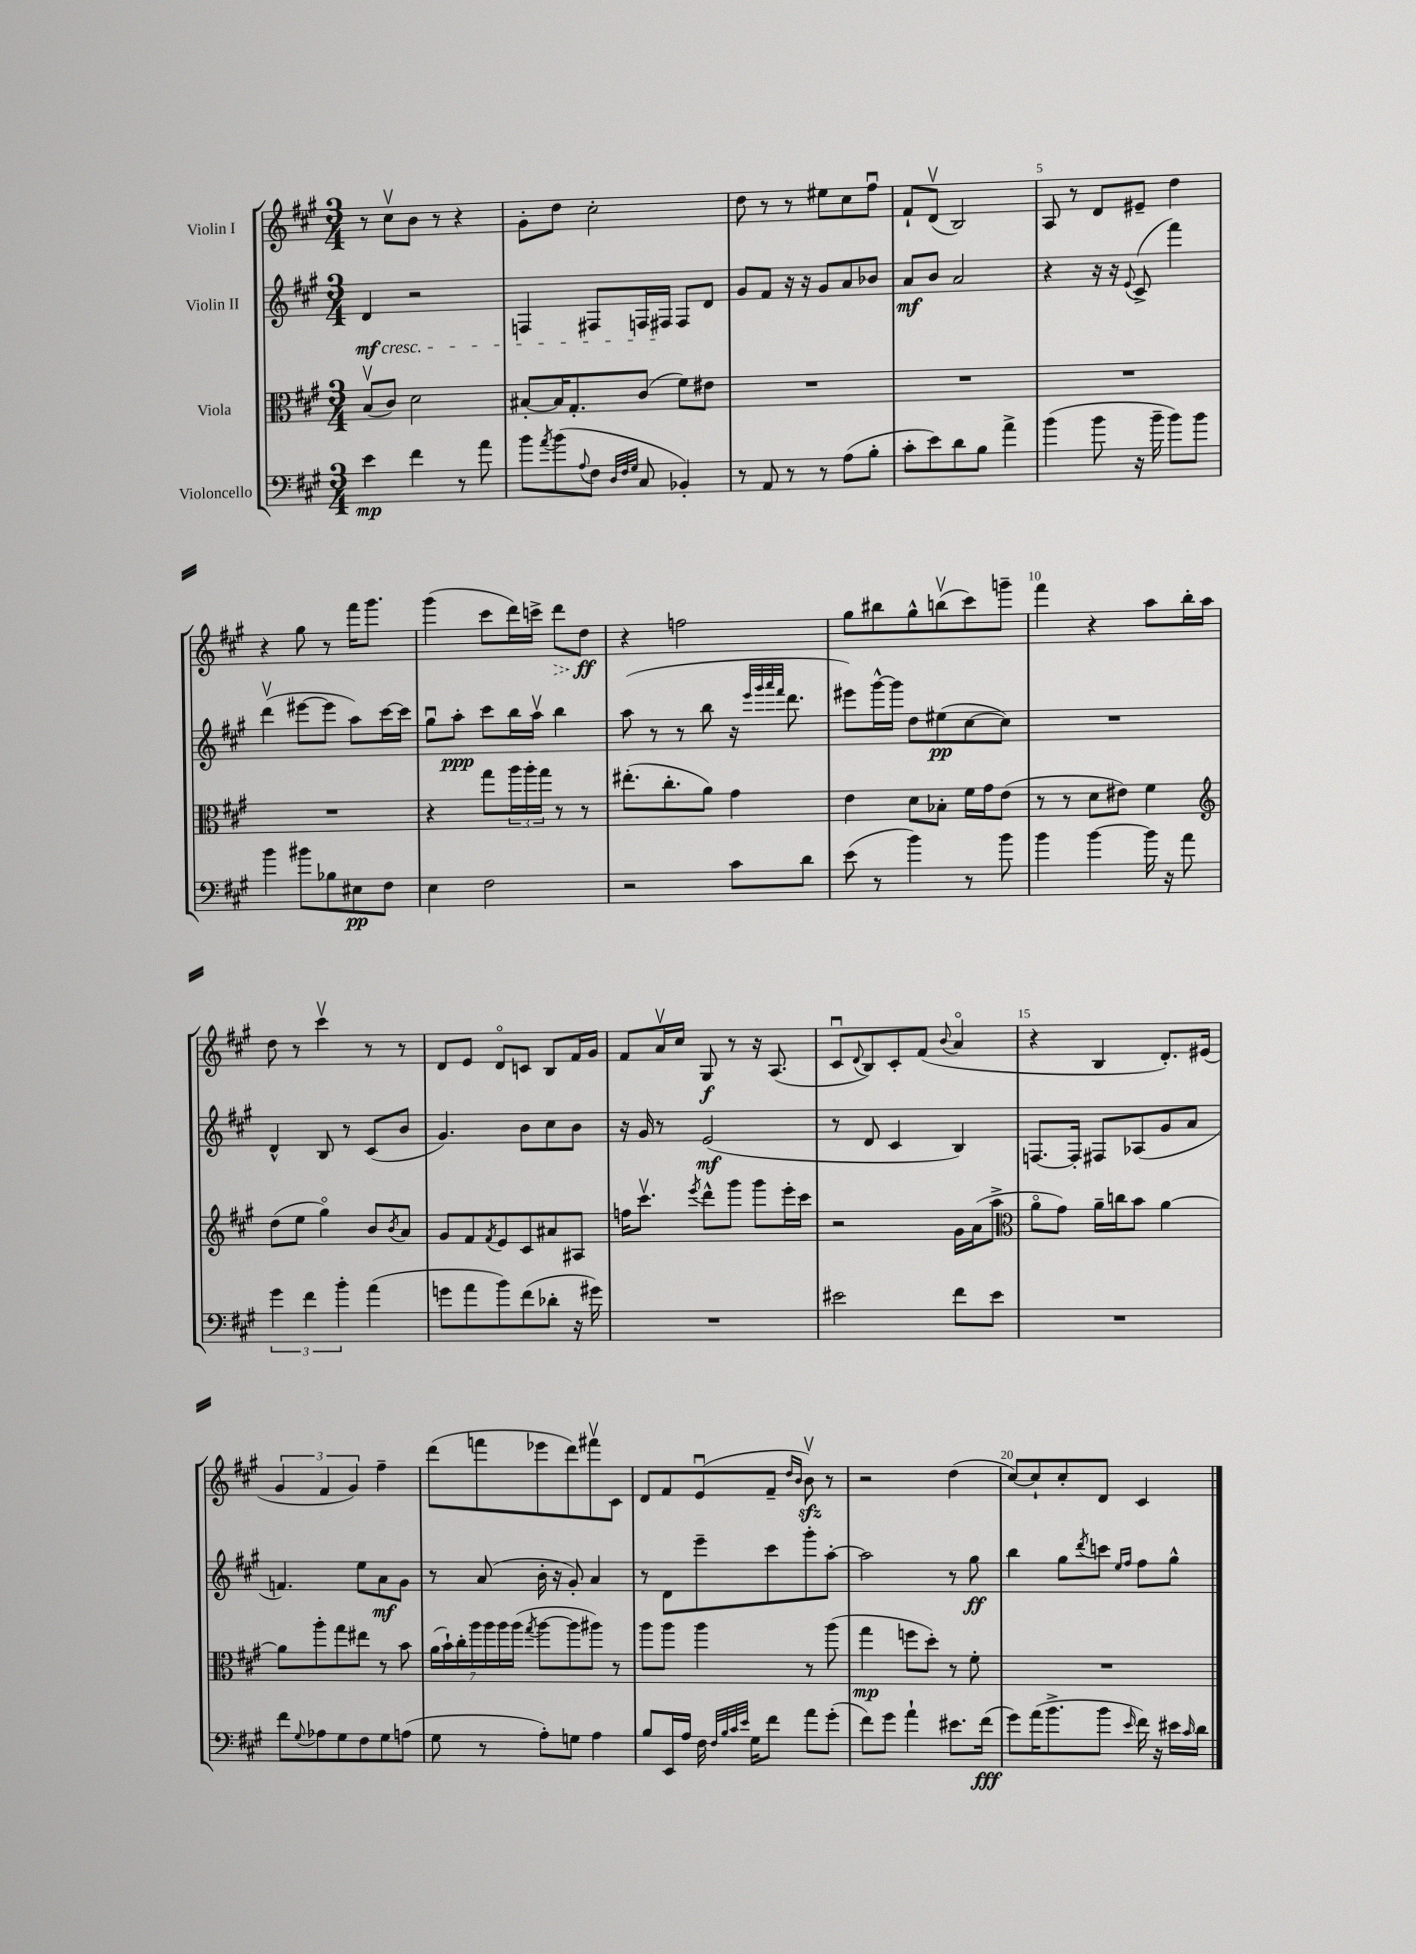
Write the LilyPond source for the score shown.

<<
\new StaffGroup <<
\new Staff = "s0" \with { instrumentName = "Violin I" } {
    \clef treble \key a \major \numericTimeSignature \time 3/4
    r8 cis''8\upbow b'8 r8 r4 |
    gis'8-. d''8 cis''2-. |
    d''8 r8 r8 eis''8 cis''8 fis''8\downbow |
    fis'8-! d'8\upbow( b2) |
    a8 r8 d'8 eis'8-- d''4 |
    r4 gis''8 r8 fis'''16 gis'''8. |
    gis'''4( cis'''8 d'''16) c'''16-> \once \override Hairpin.style = #'dashed-line d'''8\> d''8\ff\! |
    r4 f''2 |
    gis''8 bis''8 gis''8-^ b''8\upbow( cis'''8) g'''8-- |
    fis'''4 r4 a''8 b''16-. a''16 |
    d''8 r8 cis'''4\upbow r8 r8 |
    d'8 e'8 d'8\flageolet c'8 b8 fis'16 gis'16 |
    fis'8 a'16\upbow cis''16 gis8\f r8 r16 a8.( |
    cis'8\downbow \appoggiatura { d'8 } b8) cis'8-. fis'8( \appoggiatura { b'8 } a'4\flageolet |
    r4 b4 d'8.-.) eis'16( |
    \tuplet 3/2 { gis'4 fis'4 gis'4) } fis''4-- |
    d'''8( f'''8 ees'''8 d'''8) fis'''8\upbow cis'8 |
    d'8 fis'8 e'8\downbow( fis'8-- \grace { d''16 b'16 } b'8\upbow\sfz) r8 |
    r2 d''4( |
    cis''8~) cis''8-! cis''8-. d'8 cis'4 \bar "|." |
}
\new Staff = "s1" \with { instrumentName = "Violin II" } {
    \clef treble \key a \major \numericTimeSignature \time 3/4
    d'4\mf\cresc r2 |
    f4 fis8 f16 fis16\! fis8 d'8 |
    gis'8 fis'8 r16 r16 gis'8 a'8 bes'8 |
    a'8\mf b'8 a'2 |
    r4 r16 r16 \appoggiatura { e'8 } cis'8->( fis'''4) |
    d'''4\upbow( eis'''8~ eis'''8 a''8) cis'''16~ cis'''16 |
    gis''8\downbow a''8-.\ppp cis'''8 b''16 a''16\upbow b''4 |
    a''8( r8 r8 b''8 r16 \grace { e'''32 gis'''32 a'''32 fis'''32 } d'''8. |
    eis'''8) gis'''16~-^ gis'''16 d''8 eis''8\pp( cis''8~ cis''8) |
    R2. |
    d'4-^ b8 r8 cis'8( b'8 |
    gis'4.) b'8 cis''8 b'8 |
    r16 gis'16 r8 e'2\mf( |
    r8 d'8 cis'4 b4) |
    f8.~ f16-. fis8 aes8( gis'8 a'8 |
    f'4.) e''8 a'8\mf gis'8 |
    r8 a'8( b'16-. r16 gis'8-.) a'4 |
    r8 d'8 e'''8-- cis'''8 gis'''8-. a''8~-. |
    a''2 r8 gis''8\ff |
    b''4 gis''8 \acciaccatura { d'''8 } c'''8 \grace { e''16 fis''16 } fis''8 gis''8-^ \bar "|." |
}
\new Staff = "s2" \with { instrumentName = "Viola" } {
    \clef alto \key a \major \numericTimeSignature \time 3/4
    b8\upbow( cis'8) d'2 |
    bis8~-. bis16 gis8.-. cis'8( fis'8) eis'8 |
    R2. |
    R2. |
    R2. |
    R2. |
    r4 gis''8 \tuplet 3/2 { a''16 a''16-. gis''16 } r8 r8 |
    eis''8.-.( cis''8.-. a'8) gis'4 |
    e'4 d'8 bes8-. fis'16 gis'16 e'8( |
    r8 r8 d'8 eis'8) fis'4 |
    \clef treble d''8( e''8 gis''4\flageolet) b'8 \acciaccatura { b'8 } a'8 |
    gis'8 fis'8 \acciaccatura { fis'8 } e'8 cis'8 ais'8 ais8 |
    f''16 cis'''8.\upbow \acciaccatura { e'''8 } d'''8-^ gis'''8 gis'''8 e'''16-. cis'''16 |
    r2 gis'16 a'16( a''8-> |
    \clef alto a'8\flageolet gis'8) a'16-- c''16 b'8 a'4~ |
    a'8 a''8-. gis''8 eis''8 r8 b'8 |
    \tuplet 7/4 { a'16( b'16-!) cis''16-. a''16 a''16 a''16 a''16( } \acciaccatura { gis''8 } a''8~ a''8 ais''8) r8 |
    a''8 a''8 a''4 r8 a''8( |
    gis''4\mp f''8 d''8-.) r8 fis'8-. |
    R2. \bar "|." |
}
\new Staff = "s3" \with { instrumentName = "Violoncello" } {
    \clef bass \key a \major \numericTimeSignature \time 3/4
    e'4\mp fis'4 r8 a'8 |
    b'8 \acciaccatura { a'8 } b'8( \appoggiatura { a8 } fis8 \grace { d32 fis32 gis32 } cis8 bes,4-.) |
    r8 a,8 r8 r8 a8( b8-. |
    cis'8-. e'8) d'8 b8 a'4-> |
    b'4( b'8 r16 b'16-- b'8) b'8 |
    b'4 bis'8 bes8 eis8\pp fis8 |
    e4 fis2 |
    r2 cis'8 d'8 |
    e'8( r8 b'4) r8 b'8 |
    b'4 b'4~ b'16 r16 a'8 |
    \tuplet 3/2 { gis'4 fis'4 b'4-. } a'4( |
    g'8 a'8 b'8) fis'8( des'8-. r16 gis'16) |
    R2. |
    eis'2 fis'8 eis'8 |
    R2. |
    fis'8 \appoggiatura { gis8 } aes8 gis8 fis8 gis8 a8( |
    gis8 r8 a8-.) g8 a4 |
    b8 e,16 a16 fis16 \grace { fis32 b32 cis'32 e'32 } gis16 fis'8 a'8 gis'8-.( |
    fis'8) gis'8 a'4-! eis'8. fis'16\fff( |
    gis'8) a'16( b'8.-> b'8 \grace { e'16 } fis'16) r16 eis'16 \grace { cis'16 } d'16 \bar "|." |
}
>>
>>
\layout { \context { \Score \override BarNumber.break-visibility = ##(#f #t #t) barNumberVisibility = #(every-nth-bar-number-visible 5) } }
